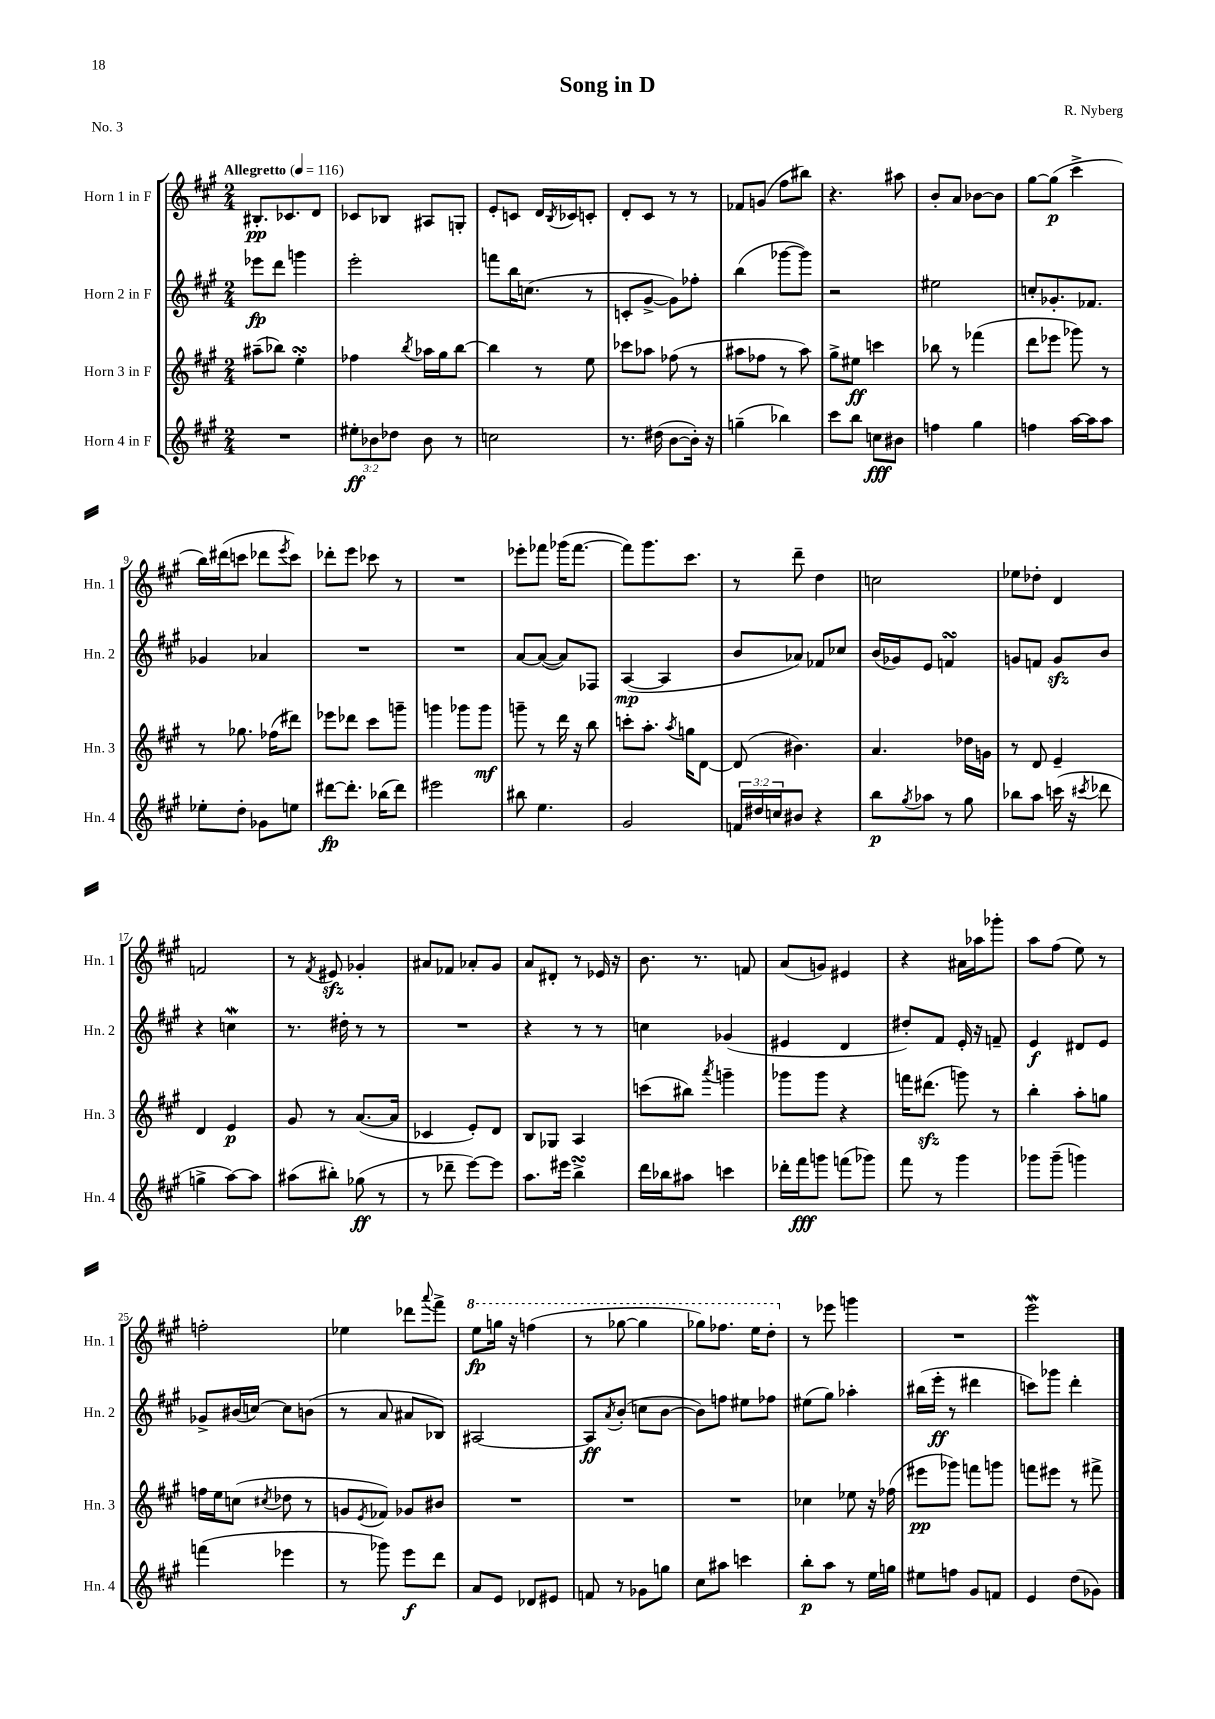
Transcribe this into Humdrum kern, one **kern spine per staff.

**kern	**dynam	**kern	**dynam	**kern	**dynam	**kern	**dynam
*part4	*part4	*part3	*part3	*part2	*part2	*part1	*part1
*staff4	*staff4	*staff3	*staff3	*staff2	*staff2	*staff1	*staff1
*I"Horn 4 in F	*	*I"Horn 3 in F	*	*I"Horn 2 in F	*	*I"Horn 1 in F	*
*I'Hn. 4	*	*I'Hn. 3	*	*I'Hn. 2	*	*I'Hn. 1	*
*clefG2	*	*clefG2	*	*clefG2	*	*clefG2	*
*k[f#c#g#]	*	*k[f#c#g#]	*	*k[f#c#g#]	*	*k[f#c#g#]	*
*M2/4	*	*M2/4	*	*M2/4	*	*M2/4	*
*MM116	*	*MM116	*	*MM116	*	*MM116	*
=1	=1	=1	=1	=1	=1	=1	=1
!	!	!	!	!	!	!LO:TX:a:B:t=Allegretto	!
2r	.	(8aa#X~\L	.	8eee-X\L	fp	8.B#X'/L	pp
.	.	8bb-X\J)	.	8ddd\J	.	.	.
.	.	.	.	.	.	8.c-X/	.
.	.	4eesSSS'\	.	4gggn\	.	.	.
.	.	.	.	.	.	8d/J	.
=2	=2	=2	=2	=2	=2	=2	=2
12ee#X'\L	ff	4ff-X\	.	2eee'\	.	8c-X/L	.
12b-X\	.	.	.	.	.	.	.
.	.	.	.	.	.	8B-X/J	.
12dd-X\J	.	.	.	.	.	.	.
.	.	8qbb/	.	.	.	.	.
8b-\	.	16aa-X\LL	.	.	.	8A#X/L	.
.	.	16gg#\J	.	.	.	.	.
8r	.	[8bb\J	.	.	.	8Gn'/J	.
=3	=3	=3	=3	=3	=3	=3	=3
2ccn\	.	4bb\]	.	8fffn\L	.	8e'/L	.
.	.	.	.	16bb\K	.	8cn/J	.
.	.	.	.	(8.ccn\J	.	.	.
.	.	8r	.	.	.	16d/LL	.
.	.	.	.	.	.	8qB/	.
.	.	.	.	.	.	16c-X/J	.
.	.	8ee\	.	8r	.	8cn'/J	.
=4	=4	=4	=4	=4	=4	=4	=4
8.r	.	8ccc-X\L	.	8cn'/L	.	8d'/L	.
.	.	8aa-X\J	.	[8g#^/J	.	8c#/J	.
(16dd#X\	.	.	.	.	.	.	.
[8b\L	.	(8ff-X\	.	8g#\L])	.	8r	.
16b'\Jk])	.	8r	.	8ff-X'\J	.	8r	.
16r	.	.	.	.	.	.	.
=5	=5	=5	=5	=5	=5	=5	=5
(4ggn~\	.	8aa#X\L	.	(4bb\	.	8f-X/L	.
.	.	8ff-X\J	.	.	.	(8gn/J	.
4bb-X\)	.	8r	.	[8ggg-X\L	.	8ff#\L	.
.	.	8aa#\)	.	8ggg-\J])	.	8bb#X\J)	.
=6	=6	=6	=6	=6	=6	=6	=6
8ccc#\L	.	8gg#^\L	.	2r	.	4.r	.
8bb\J	.	8ee#X\J	ff	.	.	.	.
8ccn\L	fff	4cccn\	.	.	.	.	.
8b#X\J	.	.	.	.	.	8aa#X\	.
=7	=7	=7	=7	=7	=7	=7	=7
4ffn\	.	8bb-X\	.	2ee#X\	.	8b'/L	.
.	.	8r	.	.	.	8a/J	.
4gg#\	.	(4fff-X\	.	.	.	[8b-X\L	.
.	.	.	.	.	.	8b-\J]	.
=8	=8	=8	=8	=8	=8	=8	=8
4ffn\	.	8ddd\L	.	8ccn'/L	.	[8gg#\L	.
.	.	8eee-X\J	.	8.g-X'/	.	(8gg#\J]	p
[16aa\LL	.	8ggg-X\)	.	.	.	4ccc#^\	.
16aa\J]	.	.	.	8.f-X/J	.	.	.
8aa\J	.	8r	.	.	.	.	.
!!LO:LB:g=z
=9	=9	=9	=9	=9	=9	=9	=9
8ee-X'\L	.	8r	.	4g-X/	.	16bb\LL)	.
.	.	.	.	.	.	(16ddd#X\J	.
8dd'\J	.	8.gg-X\	.	.	.	8cccn\J	.
8g-X\L	.	.	.	4a-X/	.	8ddd-X\L	.
.	.	(16ff-X\KL	.	.	.	.	.
.	.	.	.	.	.	8qeee/	.
8een\J	.	8ddd#X\J)	.	.	.	8ccc\J)	.
=10	=10	=10	=10	=10	=10	=10	=10
[8ddd#X\L	fp	8eee-X\L	.	2r	.	8ddd-X'\L	.
8.ddd#'\J]	.	8ddd-X\J	.	.	.	8eee\J	.
.	.	8ccc#\L	.	.	.	8ccc-X\	.
(16bb-X\KL	.	.	.	.	.	.	.
8ddd#\J)	.	8gggn~\J	.	.	.	8r	.
=11	=11	=11	=11	=11	=11	=11	=11
2eee#X\	.	4gggn\	.	2r	.	2r	.
.	.	8ggg-X\L	.	.	.	.	.
.	.	8ggg-\J	mf	.	.	.	.
=12	=12	=12	=12	=12	=12	=12	=12
8bb#X\	.	8gggn~\	.	[8a/L	.	8eee-X'\L	.
4.ee\	.	8r	.	(8a/J_	.	8fff-X\J	.
.	.	16ddd\	.	8a/L])	.	(16ggg-X\KL	.
.	.	16r	.	.	.	[8.fff-\J	.
.	.	8bb\	.	8F-X/J	.	.	.
=13	=13	=13	=13	=13	=13	=13	=13
2g#/	.	8cccn'\L	.	([4A/	mp	8fff-\L])	.
.	.	8.aa'\J	.	.	.	8.ggg#\	.
.	.	.	.	4A/]	.	.	.
.	.	8qaa/	.	.	.	.	.
.	.	16ggn\KL	.	.	.	8.ccc#\J	.
.	.	[8d\J	.	.	.	.	.
=14	=14	=14	=14	=14	=14	=14	=14
24fn/LL	.	(8d/]	.	8b/L	.	8r	.
24dd#X/	.	.	.	.	.	.	.
24ccn/J	.	.	.	.	.	.	.
8b#X/J	.	4.b#X\)	.	8a-X/J)	.	8ddd~\	.
4r	.	.	.	8f-X/L	.	4dd\	.
.	.	.	.	8cc-X/J	.	.	.
=15	=15	=15	=15	=15	=15	=15	=15
8bb\L	p	4.a/	.	(16b/LL	.	2ccn\	.
.	.	.	.	16g-X/J)	.	.	.
8qgg#/	.	.	.	.	.	.	.
8aa-X\J	.	.	.	8e/J	.	.	.
8r	.	.	.	4fnsSSs/	.	.	.
8gg#\	.	16dd-X\LL	.	.	.	.	.
.	.	16gn\JJ	.	.	.	.	.
=16	=16	=16	=16	=16	=16	=16	=16
8bb-X\L	.	8r	.	8gn/L	.	8ee-X\L	.
8aa\J	.	8d/	.	8fn/J	.	8dd-X'\J	.
(16cccn\	.	4e~/	.	8gzz/L	.	4d/	.
16r	.	.	.	.	.	.	.
8qccc#X/	.	.	.	.	.	.	.
8ddd-X\	.	.	.	8b/J	.	.	.
!!LO:LB:g=z
=17	=17	=17	=17	=17	=17	=17	=17
4ggn^\	.	4d/	.	4r	.	2fn/	.
[8aa\L)	.	4e/	p	4ccnw\	.	.	.
8aa\J]	.	.	.	.	.	.	.
=18	=18	=18	=18	=18	=18	=18	=18
(8aa#X\L	.	8g#/	.	8.r	.	8r	.
.	.	.	.	.	.	8qf#/	.
8bb#X'\J)	.	8r	.	.	.	8e#Xzz/	.
.	.	.	.	16dd#X'\	.	.	.
(8gg-X\	ff	([8.a/L	.	8r	.	4g-X'/	.
8r	.	.	.	8r	.	.	.
.	.	16a/Jk]	.	.	.	.	.
=19	=19	=19	=19	=19	=19	=19	=19
8r	.	4c-X/	.	2r	.	8a#X/L	.
8ddd-X~\	.	.	.	.	.	8f-X/J	.
[8eee\L)	.	8e'/L)	.	.	.	8a-X'/L	.
8eee\J]	.	8d/J	.	.	.	8g#/J	.
=20	=20	=20	=20	=20	=20	=20	=20
8.aa\L	.	8B/L	.	4r	.	8a/L	.
.	.	8G-X/J	.	.	.	8d#X'/J	.
16eee#X\Jk	.	.	.	.	.	.	.
4bbsSSS^\	.	4A/	.	8r	.	8r	.
.	.	.	.	8r	.	16e-X/	.
.	.	.	.	.	.	16r	.
=21	=21	=21	=21	=21	=21	=21	=21
16ddd\LL	.	(8cccn\L	.	4ccn\	.	8.b\	.
16bb-X\J	.	.	.	.	.	.	.
8aa#X\J	.	8bb#X\J)	.	.	.	.	.
.	.	.	.	.	.	8.r	.
.	.	8qaaa/	.	.	.	.	.
4cccn\	.	4gggn~\	.	(4g-X/	.	.	.
.	.	.	.	.	.	8fn/	.
=22	=22	=22	=22	=22	=22	=22	=22
16ddd-X'\LL	.	8ggg-X\L	.	4e#X/	.	(8a/L	.
16fff#\J	fff	.	.	.	.	.	.
8gggn\J	.	8ggg-\J	.	.	.	8gn/J)	.
(8fffn\L	.	4r	.	4d/	.	4e#X/	.
8ggg-X\J)	.	.	.	.	.	.	.
=23	=23	=23	=23	=23	=23	=23	=23
8fff#\	.	16fffn\KL	.	8dd#X'/L)	.	4r	.
.	.	(8.ddd#Xzz\J	.	.	.	.	.
8r	.	.	.	8f#/J	.	.	.
4ggg#\	.	8gggn\)	.	16e'/	.	16a#X\LL	.
.	.	.	.	16r	.	16aa-X\J	.
.	.	8r	.	8fn~/	.	8ggg-X'\J	.
=24	=24	=24	=24	=24	=24	=24	=24
8ggg-X\L	.	4bb'\	.	4e/	f	8aa\L	.
(8ggg-~\J	.	.	.	.	.	(8ff#\J	.
4gggn\)	.	8aa'\L	.	8d#X/L	.	8ee\)	.
.	.	8ggn\J	.	8e/J	.	8r	.
!!LO:LB:g=z
=25	=25	=25	=25	=25	=25	=25	=25
(4fffn\	.	16ffn\LL	.	8g-X^/L	.	2ffn'\	.
.	.	16ee\J	.	.	.	.	.
.	.	(8ccn\J	.	(16b#X/L	.	.	.
.	.	.	.	[16ccn/JJ)	.	.	.
.	.	8qcc#X/	.	.	.	.	.
4eee-X\	.	8dd-X\	.	8cc\L]	.	.	.
.	.	8r	.	(8bn\J	.	.	.
=26	=26	=26	=26	=26	=26	=26	=26
8r	.	8gn/L	.	8r	.	4ee-X\	.
.	.	8qe/	.	.	.	.	.
8ggg-X\)	.	8f-X/J)	.	8a/	.	.	.
8eee\L	f	8g-X/L	.	8a#X/L	.	8ddd-X\L	.
.	.	.	.	.	.	8qqaaa/	.
8ddd\J	.	8b#X/J	.	8B-X/J)	.	8fff#^\J	.
=27	=27	=27	=27	=27	=27	=27	=27
*	*	*	*	*	*	*8va	*
8a/L	.	2r	.	[2A#X/	.	8eee\L	fp
8e/J	.	.	.	.	.	16gggn\Jk	.
.	.	.	.	.	.	16r	.
8d-X/L	.	.	.	.	.	(4fffn\	.
8e#X/J	.	.	.	.	.	.	.
=28	=28	=28	=28	=28	=28	=28	=28
8fn/	.	2r	.	8A#/L]	ff	8r	.
.	.	.	.	8qa/	.	.	.
8r	.	.	.	(8b'/J	.	[8ggg-X\	.
8g-X\L	.	.	.	8ccn\L	.	4ggg-\]	.
8ggn\J	.	.	.	[8b\J	.	.	.
=29	=29	=29	=29	=29	=29	=29	=29
8cc#\L	.	2r	.	8b\L])	.	8ggg-X\L)	.
8aa#X\J	.	.	.	8ffn\J	.	8.fff-X\J	.
4cccn\	.	.	.	8ee#X\L	.	.	.
.	.	.	.	.	.	16eee\KL	.
.	.	.	.	8ff-X\J	.	8ddd'\J	.
=30	=30	=30	=30	=30	=30	=30	=30
*	*	*	*	*	*	*X8va	*
8bb'\L	p	4cc-X\	.	(8ee#X\L	.	8r	.
8aa\J	.	.	.	8gg#\J)	.	8eee-X\	.
8r	.	8ee-X\	.	4aa-X'\	.	4gggn\	.
16ee\LL	.	16r	.	.	.	.	.
16ggn\JJ	.	(16ff-X\	.	.	.	.	.
=31	=31	=31	=31	=31	=31	=31	=31
8ee#X\L	.	8eee#X\L	pp	(16bb#X\LL	.	2r	.
.	.	.	.	16eee'\JJ	ff	.	.
8ffn\J	.	8ggg-X\J)	.	8r	.	.	.
8g#/L	.	8fffn\L	.	4ddd#X\	.	.	.
8fn/J	.	8gggn\J	.	.	.	.	.
=32	=32	=32	=32	=32	=32	=32	=32
4e/	.	8fffn\L	.	8cccn\L)	.	2eeeW\	.
.	.	8eee#X\J	.	8ggg-X\J	.	.	.
(8dd\L	.	8r	.	4ddd'\	.	.	.
8g-X\J)	.	8fff#X^\	.	.	.	.	.
==	==	==	==	==	==	==	==
*-	*-	*-	*-	*-	*-	*-	*-
